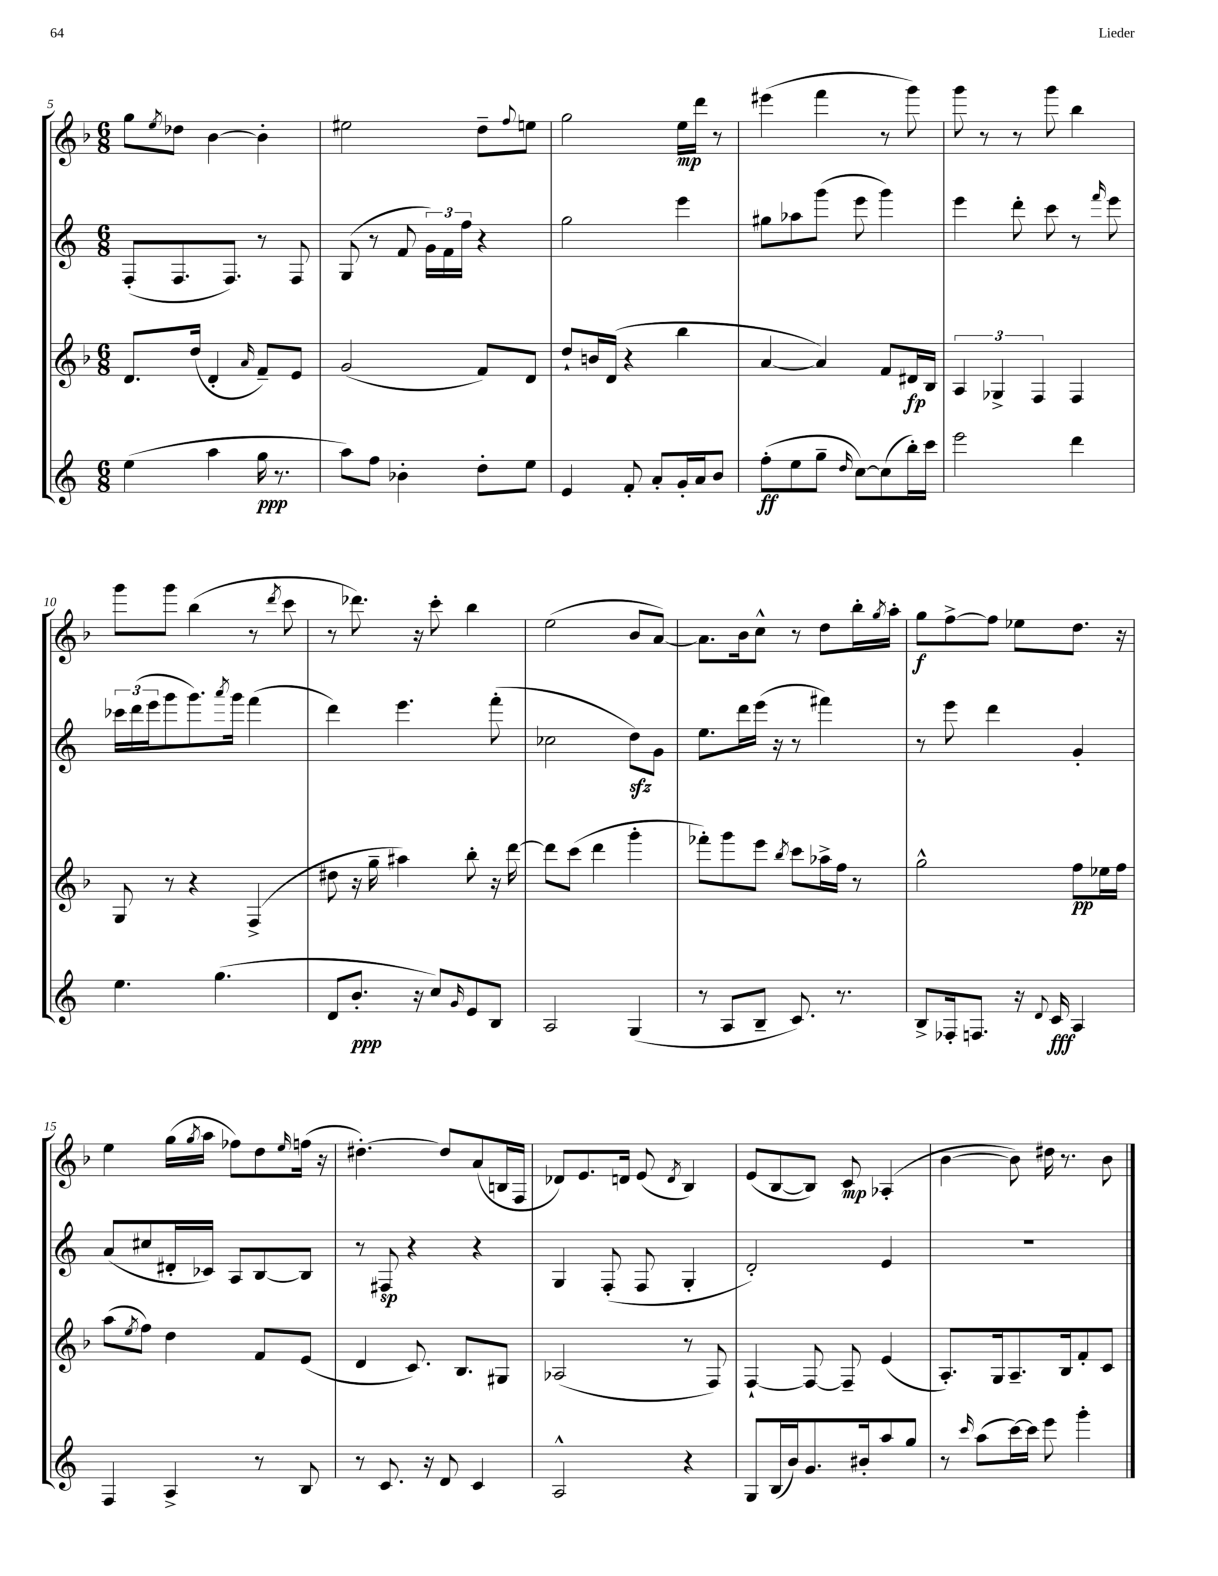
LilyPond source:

<<
\new StaffGroup <<
\new Staff = "s0" {
    \clef treble \key f \major \numericTimeSignature \time 6/8
    g''8 \acciaccatura { e''8 } des''8 bes'4~ bes'4-. |
    eis''2 d''8-- \appoggiatura { f''8 } e''8 |
    g''2 e''16\mp d'''16 r8 |
    eis'''4( f'''4 r8 g'''8) |
    g'''8 r8 r8 g'''8 bes''4 |
    g'''8 g'''8 bes''4( r8 \acciaccatura { d'''8 } c'''8 |
    r8 des'''8.) r16 c'''8-. bes''4 |
    e''2( bes'8 a'8~) |
    a'8. bes'16 c''8-^ r8 d''8 bes''16-. \acciaccatura { g''8 } a''16-. |
    g''8\f f''8~-> f''8 ees''8 d''8. r16 |
    e''4 g''16( \acciaccatura { g''8 } a''16 fes''8) d''8 \grace { e''16 } f''16( r16 |
    dis''4.~-.) dis''8 a'8( b16 f16 |
    des'8) e'8. d'16 e'8( \acciaccatura { d'8 } bes4) |
    e'8( bes8~ bes8) c'8\mp aes4-.( |
    bes'4~ bes'8) dis''16 r8. bes'8 \bar "|." |
}
\new Staff = "s1" {
    \clef treble \key c \major \numericTimeSignature \time 6/8
    f8-.( f8. f8.) r8 f8 |
    g8( r8 f'8 \tuplet 3/2 { g'16) f'16 f''16 } r4 |
    g''2 e'''4 |
    gis''8 aes''8 g'''8( e'''8 g'''4) |
    e'''4 d'''8-. c'''8 r8 \grace { f'''16 } e'''8 |
    \tuplet 3/2 { ces'''16 d'''16( e'''16 } g'''8 g'''8.) \acciaccatura { a'''8 } g'''16 f'''4( |
    d'''4) e'''4. f'''8-.( |
    ces''2 d''8\sfz) g'8 |
    e''8. d'''16 e'''16( r16 r8 fis'''4) |
    r8 e'''8 d'''4 g'4-. |
    a'8( cis''8 dis'16-. ces'16) a8 b8~ b8 |
    r8 fis8\sp r4 r4 |
    g4 f8-.( f8 g4-. |
    d'2-.) e'4 |
    R2. \bar "|." |
}
\new Staff = "s2" {
    \clef treble \key f \major \numericTimeSignature \time 6/8
    d'8. d''16( d'4-. \grace { a'16 } f'8--) e'8 |
    g'2( f'8) d'8 |
    d''8-! b'16 d'16( r4 bes''4 |
    a'4~ a'4) f'8 dis'16\fp bes16 |
    \tuplet 3/2 { a4 ges4-> f4 } f4 |
    g8 r8 r4 f4->( |
    dis''8 r16 g''16-- ais''4) bes''8-. r16 d'''16~ |
    d'''8 c'''8( d'''4 g'''4-. |
    fes'''8-.) g'''8 e'''8 \acciaccatura { bes''8 } c'''8 aes''16-> f''16 r8 |
    g''2-^ f''8\pp ees''16 f''16 |
    a''8( \acciaccatura { e''8 } f''8) d''4 f'8 e'8( |
    d'4 c'8.) bes8. gis8 |
    aes2( r8 f8) |
    f4~-! f8~ f8-- e'4( |
    a8.-.) g16 a8.-- bes16 f'8-. c'8 \bar "|." |
}
\new Staff = "s3" {
    \clef treble \key c \major \numericTimeSignature \time 6/8
    e''4( a''4 g''16\ppp r8. |
    a''8) f''8 bes'4-. d''8-. e''8 |
    e'4 f'8-. a'8-. g'16-. a'16 b'8 |
    f''8-.\ff( e''8 g''8-- \grace { d''16 } c''8~) c''8( b''16-.) c'''16 |
    e'''2 d'''4 |
    e''4. g''4.( |
    d'8 b'8.-.\ppp r16 c''8) \grace { g'16 } e'8 b8 |
    a2 g4( |
    r8 a8 b8-- c'8.) r8. |
    b8-> fes16-. f8. r16 \appoggiatura { d'8 } c'16\fff a4 |
    f4 a4-> r8 b8 |
    r8 c'8. r16 d'8 c'4 |
    a2-^ r4 |
    g8 b16( b'16) g'8. bis'16-. a''8 g''8 |
    r8 \grace { c'''16 } a''8( c'''16~) c'''16 e'''8 g'''4-. \bar "|." |
}
>>
>>
\layout { \context { \Score currentBarNumber = #5 } }
